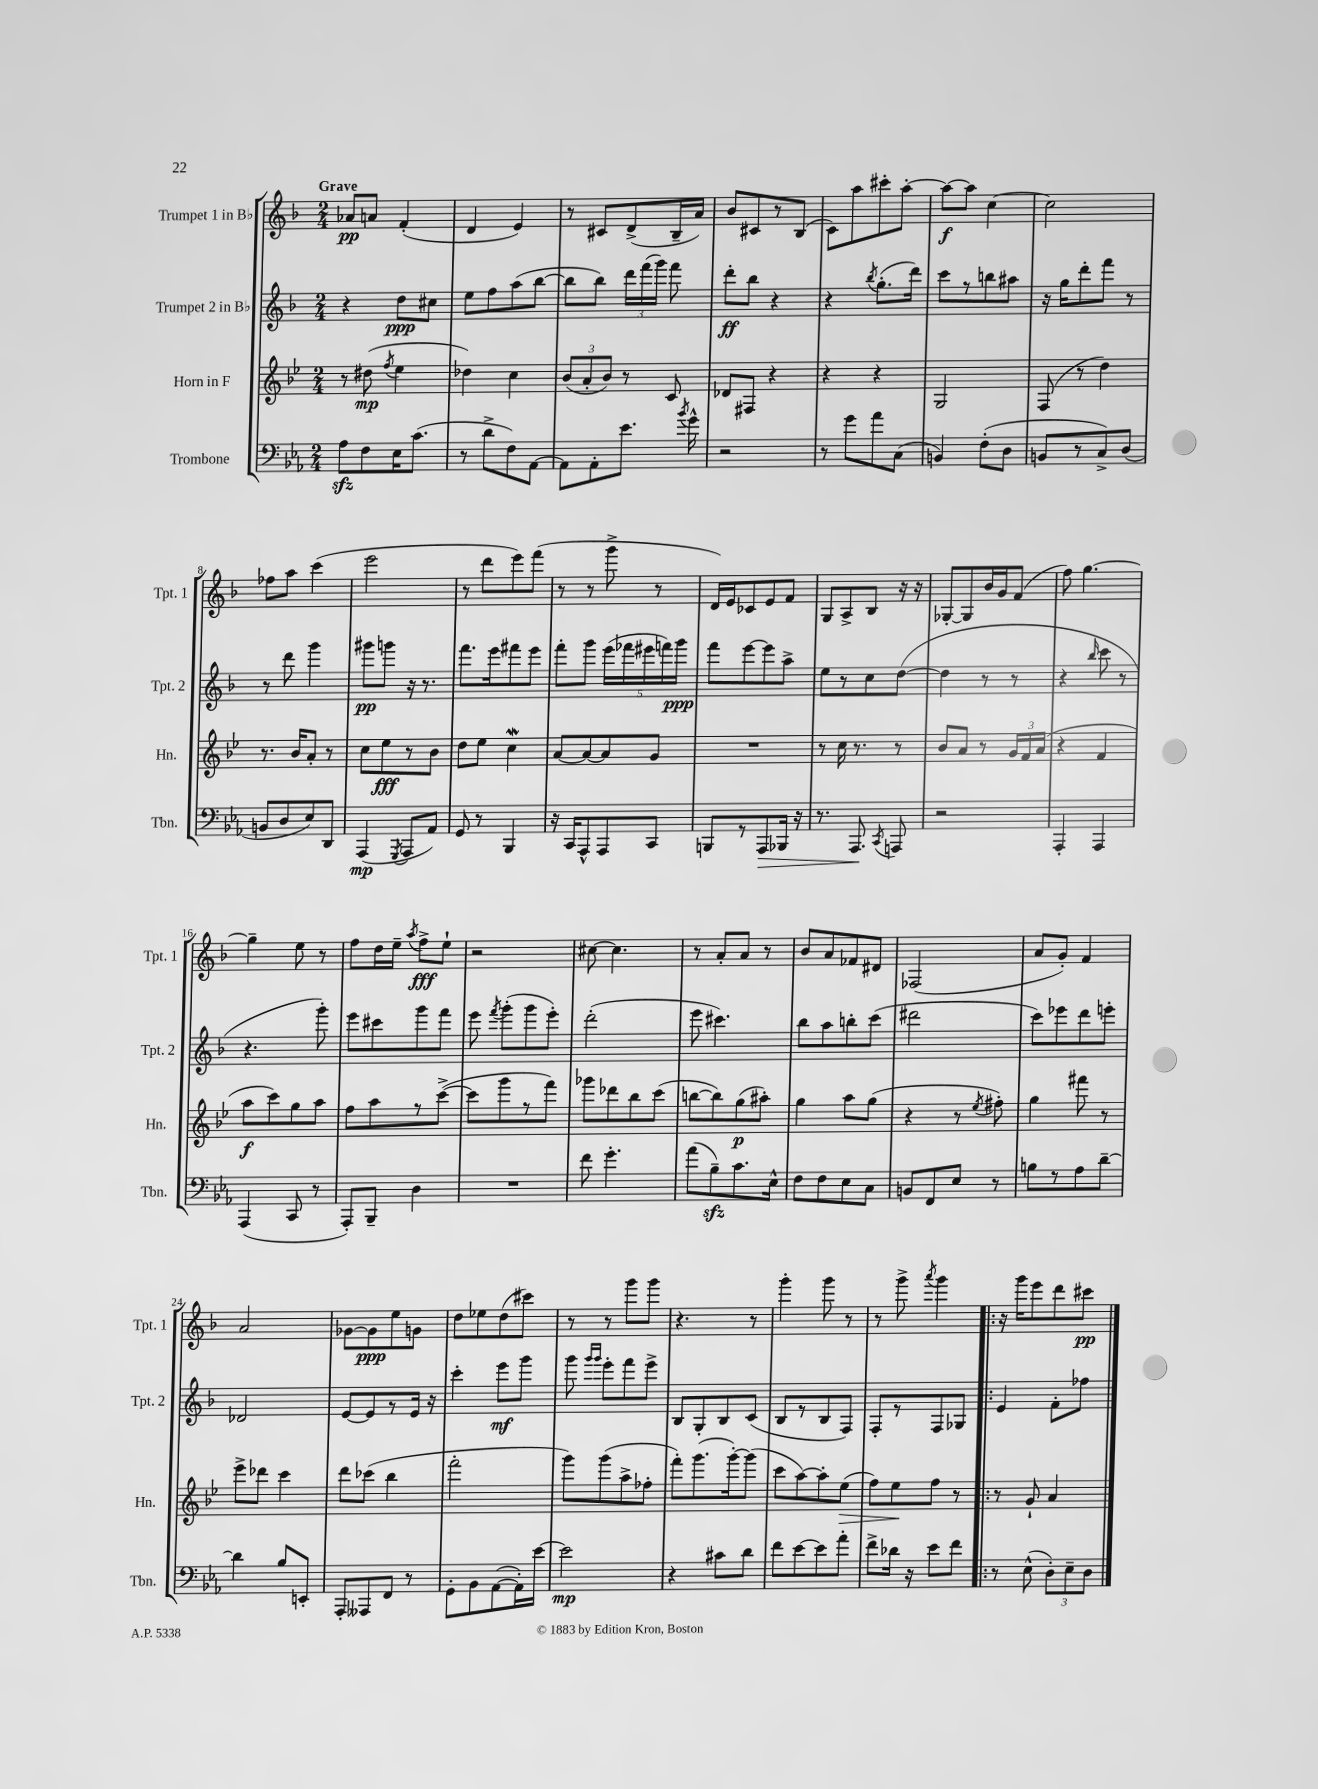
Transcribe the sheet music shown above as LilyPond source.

<<
\new StaffGroup <<
\new Staff = "s0" \with { instrumentName = "Trumpet 1 in Bb" shortInstrumentName = "Tpt. 1" } {
    \clef treble \key f \major \numericTimeSignature \time 2/4 \tempo "Grave"
    \autoBeamOff aes'8[\pp a'8] f'4-.( |
    d'4 e'4) |
    r8 cis'8[ d'8->( bes16-- a'16]) |
    bes'8[ cis'8 r8 bes8]( |
    c'8[) a''8 cis'''8-. a''8]~-. |
    a''8[~\f a''8] c''4~ |
    c''2 |
    fes''8[ a''8] c'''4( |
    e'''2 |
    r8 d'''8[ e'''8) f'''8]( |
    r8 r8 g'''8-> r8 |
    d'16[) e'16 ces'8 e'8 f'8] |
    g8[ a8-> bes8] r16 r16 |
    ges8[~-. ges8 bes'16 g'16 f'8]( |
    f''8) g''4.~ |
    g''4-- e''8 r8 |
    f''8[ d''16 e''16]-- \acciaccatura { a''8 } f''8[->\fff e''8]-! |
    r2 |
    cis''8~ cis''4. |
    r8 a'8[-. a'8] r8 |
    bes'8[ a'8 fes'8 dis'8] |
    fes2( |
    a'8[ g'8]-.) f'4 |
    a'2 |
    ges'8[~ ges'8\ppp e''8 g'8] |
    d''8[ ees''8 d''8( cis'''8]) |
    r8 r8 g'''8[ g'''8] |
    r4. r8 |
    g'''4-. g'''8 r8 |
    r8 g'''8-> \acciaccatura { a'''8 } g'''4 |
    \bar ".|:" r16 g'''16[ e'''8 d'''8 cis'''8]\pp \bar "|." |
}
\new Staff = "s1" \with { instrumentName = "Trumpet 2 in Bb" shortInstrumentName = "Tpt. 2" } {
    \clef treble \key f \major \numericTimeSignature \time 2/4
    \autoBeamOff r4 d''8[\ppp cis''8] |
    e''8[ f''8 a''8( bes''8]~ |
    bes''8[ bes''8]) \tuplet 3/2 { d'''16[ f'''16( g'''16]) } f'''8 |
    d'''8[-.\ff bes''8] r4 |
    r4 \acciaccatura { bes''8 } g''8.[-.( d'''16]) |
    c'''8[ r8 b''8 ais''8] |
    r16 g''16[ d'''8-. f'''8] r8 |
    r8 d'''8 g'''4 |
    gis'''8[\pp g'''8] r16 r8. |
    f'''8.[ e'''16 fis'''8 e'''8] |
    f'''8[-. g'''8] \tuplet 5/4 { e'''16[( fes'''16 eis'''16 f'''16) g'''16]\ppp } |
    f'''8[ e'''8~ e'''8 a''8]-> |
    e''8[ r8 c''8 d''8]~( |
    d''4 r8 r8 |
    r4 \grace { bes''16 } c'''8 r8 |
    r4. g'''8-.) |
    e'''8[ cis'''8 g'''8 f'''8] |
    e'''8 \acciaccatura { f'''8 } g'''8[-.( g'''8 e'''8]-.) |
    d'''2-.( |
    e'''8 cis'''4.) |
    bes''8[ a''8 b''8-. c'''8]( |
    dis'''2 |
    c'''8[) ees'''8 d'''8 e'''8]-. |
    des'2 |
    e'8[~ e'8 r8 e'16] r16 |
    c'''4-. e'''8[\mf g'''8] |
    g'''8 \grace { g'''16[ g'''16] } e'''8[-. f'''8 e'''8]-> |
    bes8[ g8-. bes8 c'8]( |
    bes8[ r8 bes8 f8]) |
    f8[-. r8 f8 ges8] |
    \bar ".|:" e'4 f'8[-. fes''8] \bar "|." |
}
\new Staff = "s2" \with { instrumentName = "Horn in F" shortInstrumentName = "Hn." } {
    \clef treble \key bes \major \numericTimeSignature \time 2/4
    \autoBeamOff r8 dis''8\mp( \acciaccatura { f''8 } ees''4 |
    des''4) c''4 |
    \tuplet 3/2 { bes'8[( a'8-. bes'8]) } r8 c'8 |
    des'8[ fis8] r4 |
    r4 r4 |
    g2 |
    f8( r8 d''4) |
    r8. bes'16[ a'8]-. r8 |
    c''8[ ees''8\fff r8 bes'8] |
    d''8[ ees''8] c''4\mordent |
    a'8[~ a'8~ a'8 g'8] |
    R2 |
    r8 c''16 r8. r8 |
    bes'8[ a'8] r8 \tuplet 3/2 { g'16[ f'16 a'16]( } |
    r4 f'4 |
    a''8[\f c'''8) g''8 a''8] |
    f''8[ a''8 r8 c'''8]~->( |
    c'''8[ g'''8 r8 f'''8]) |
    ges'''8[ des'''8 bes''8 c'''8]( |
    b''8[~ b''8) g''8\p( ais''8]-.) |
    g''4 a''8[ g''8]( |
    r4 r8 \acciaccatura { ees''8 } fis''8-.) |
    g''4 fis'''8 r8 |
    ees'''8[-> des'''8] c'''4 |
    d'''8[ ces'''8]( bes''4 |
    f'''2-. |
    g'''8[) g'''8( a''8-> fes''8]-. |
    f'''8[-.) g'''8.( g'''16~-.) g'''8]( |
    c'''8[ a''8~) a''8-. ees''8]\>( |
    f''8[) ees''8\! f''8] r8 |
    \bar ".|:" r8 g'8-! a'4 \bar "|." |
}
\new Staff = "s3" \with { instrumentName = "Trombone" shortInstrumentName = "Tbn." } {
    \clef bass \key ees \major \numericTimeSignature \time 2/4
    \autoBeamOff aes8[\sfz f8 ees16 c'8.]( |
    r8 d'8[-> f8) aes,8]~ |
    aes,8[ aes,8-. ees'8.] \acciaccatura { bes'8 } g'16-^ |
    r2 |
    r8 g'8[ aes'8 c8]( |
    b,4) f8[-.( d8] |
    b,8[ r8 c8->) d8]( |
    b,8[ d8 ees8) d,8] |
    aes,,4\mp( \acciaccatura { g,,8 } aes,,8[ aes,8]) |
    g,8 r8 bes,,4 |
    r16 c,16[ aes,,8-^ aes,,8 c,8] |
    b,,8[ r8 aes,,8\> bes,,16] r16 |
    r8. aes,,8.\! \acciaccatura { c,8 } a,,8 |
    r2 |
    aes,,4-. aes,,4 |
    aes,,4( c,8 r8 |
    aes,,8[-.) bes,,8]-- d4 |
    R2 |
    f'8 g'4.-. |
    aes'8[( bes8--\sfz) c'8. ees16]-^ |
    f8[ f8 ees8 c8] |
    b,8[ f,8 ees8] r8 |
    b8[ r8 aes8 d'8]~-- |
    d'4 bes8[ e,8]-. |
    aes,,8[-. aeses,,8 f,8] r8 |
    g,8[-. bes,8 aes,8~( aes,16-.) ees'16]~ |
    ees'2\mp |
    r4 cis'8[ d'8] |
    f'8[ ees'8~ ees'8 aes'8]-. |
    f'8[-> des'16] r16 ees'8[ f'8] |
    \bar ".|:" r8 ees8-^( \tuplet 3/2 { d8[-.) ees8-- d8] } \bar "|." |
}
>>
>>
